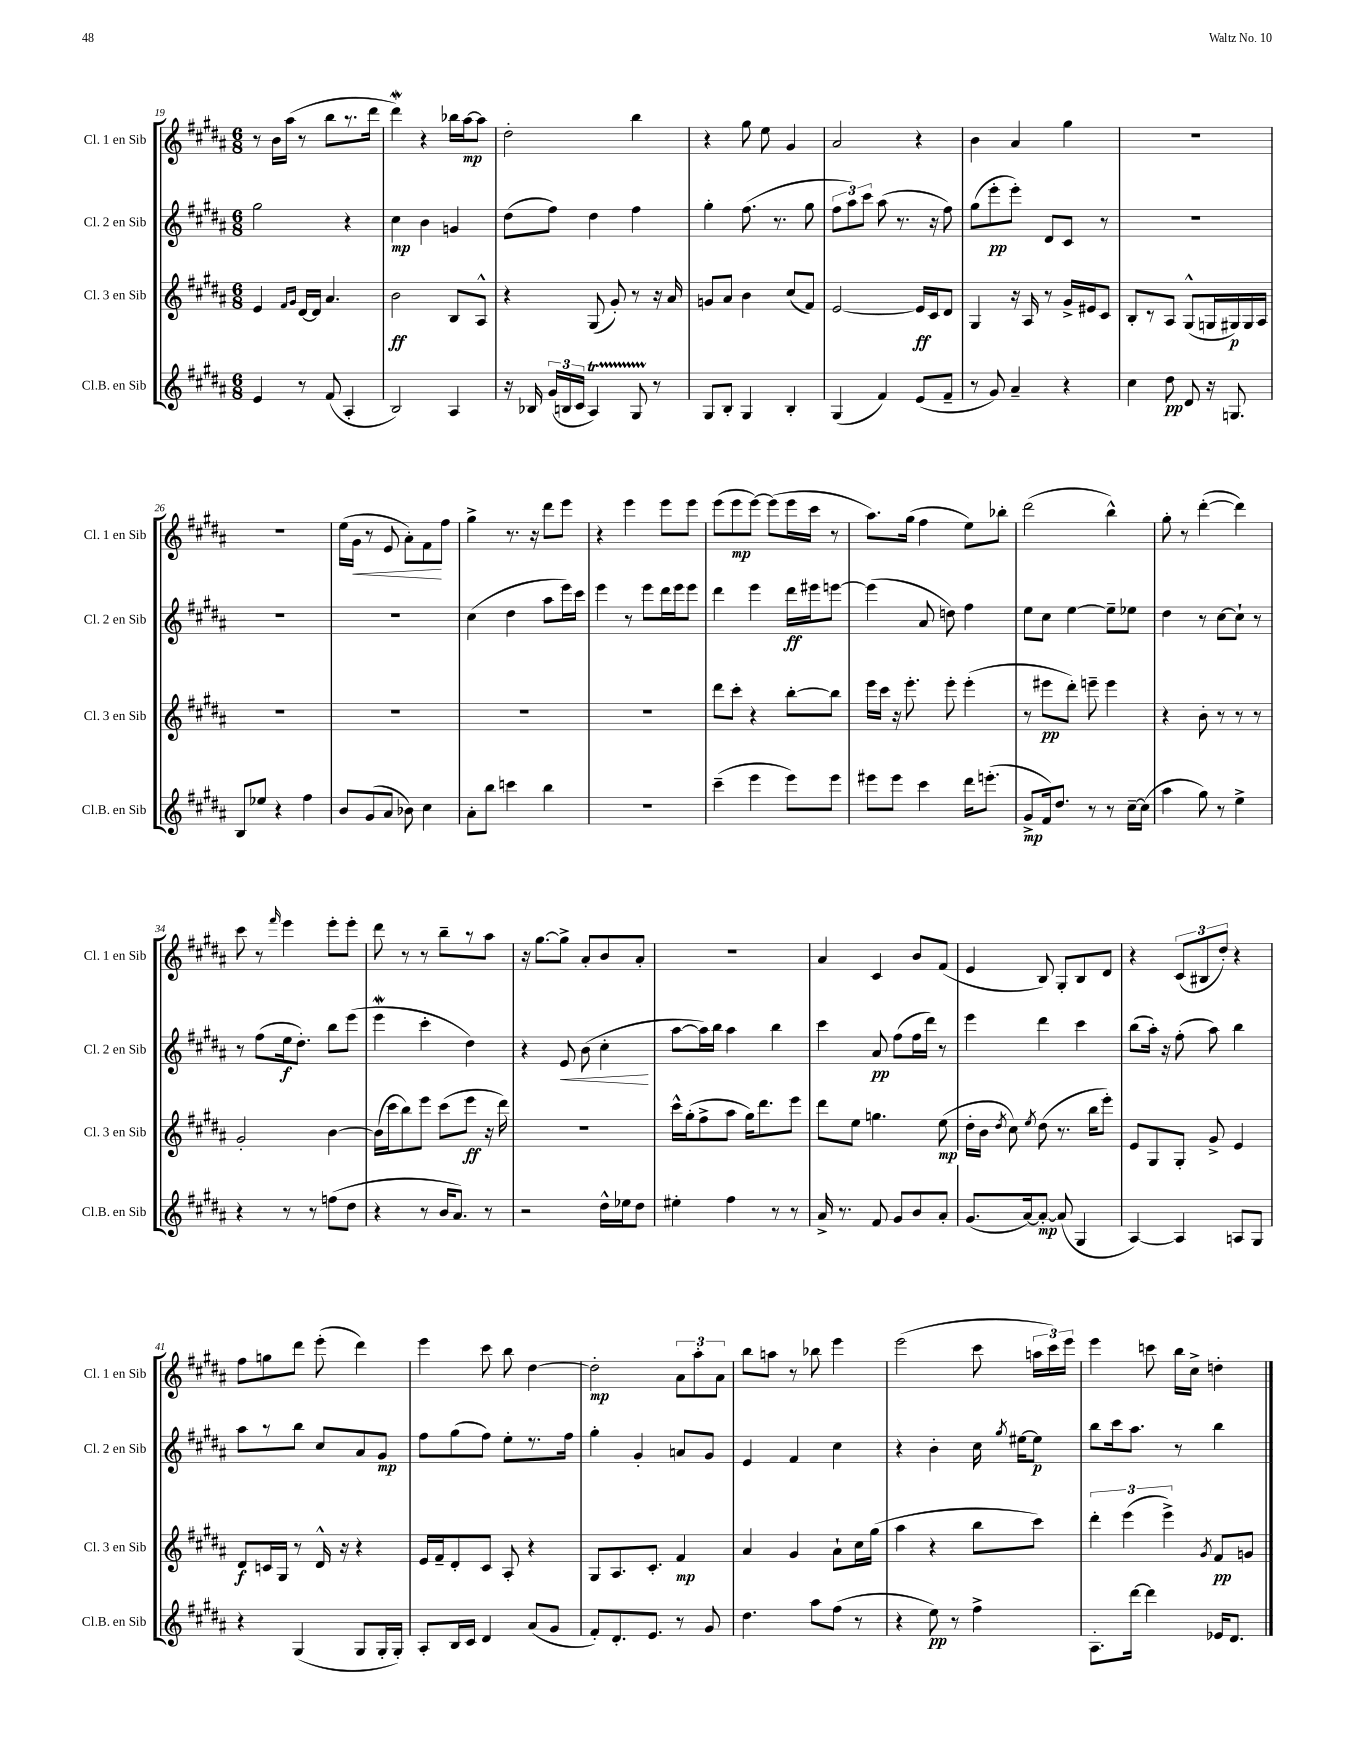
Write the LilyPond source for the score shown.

<<
\new StaffGroup <<
\new Staff = "s0" \with { instrumentName = "Cl. 1 en Sib" shortInstrumentName = "Cl. 1 en Sib" } {
    \clef treble \key b \major \numericTimeSignature \time 6/8
    \autoBeamOff r8 b'16[ ais''16]( r8 b''8[ r8. dis'''16] |
    dis'''4\mordent) r4 bes''16[ ais''16~\mp ais''8] |
    dis''2-. b''4 |
    r4 gis''8 e''8 gis'4 |
    ais'2 r4 |
    b'4 ais'4 gis''4 |
    R2. |
    R2. |
    e''16[( gis'16]\< r8 e'8 ais'8[-.) fis'8\! fis''8] |
    gis''4-> r8. r16 dis'''8[ e'''8] |
    r4 e'''4 e'''8[ e'''8] |
    e'''8[( e'''8\mp e'''8]~) e'''8[( e'''16 cis'''16] r8 |
    ais''8.[) gis''16]( fis''4 e''8[) bes''8]-. |
    dis'''2( b''4-^) |
    gis''8-. r8 dis'''4~-.( dis'''4) |
    cis'''8 r8 \grace { fis'''16 } e'''4 e'''8[-. e'''8]-. |
    dis'''8 r8 r8 b''8[-- r8 ais''8] |
    r16 gis''8.[~ gis''8]-> ais'8[-. b'8 ais'8]-. |
    R2. |
    ais'4 cis'4 b'8[ fis'8]( |
    e'4 b8) gis8[-. b8 dis'8] |
    r4 \tuplet 3/2 { cis'8[( bis8 dis''8]-.) } r4 |
    fis''8[ g''8 dis'''8] e'''8-.( dis'''4) |
    e'''4 cis'''8 b''8 dis''4~ |
    dis''2-.\mp \tuplet 3/2 { ais'8[ ais''8-. ais'8] } |
    b''8[ a''8] r8 bes''8 e'''4 |
    e'''2( cis'''8 \tuplet 3/2 { a''16[ cis'''16) e'''16] } |
    e'''4 c'''8 b''16[ cis''16]-> d''4-. \bar "|." |
}
\new Staff = "s1" \with { instrumentName = "Cl. 2 en Sib" shortInstrumentName = "Cl. 2 en Sib" } {
    \clef treble \key b \major \numericTimeSignature \time 6/8
    \autoBeamOff gis''2 r4 |
    cis''4\mp b'4 g'4 |
    dis''8[( fis''8]) dis''4 fis''4 |
    gis''4-. fis''8.( r8. gis''8 |
    \tuplet 3/2 { fis''8[ ais''8) cis'''8] } ais''8( r8. r16 fis''8) |
    gis''8[( e'''8-.\pp e'''8]-.) dis'8[ cis'8] r8 |
    R2. |
    R2. |
    R2. |
    cis''4( dis''4 ais''8[ e'''16) cis'''16] |
    e'''4 r8 e'''8[ dis'''16 e'''16 e'''8] |
    dis'''4 e'''4 dis'''16[\ff eis'''16 e'''8]~ |
    e'''4( ais'8 d''8) fis''4 |
    e''8[ cis''8] e''4~ e''8[-- ees''8] |
    dis''4 r8 cis''8[~ cis''8]-! r8 |
    r8 fis''8[( e''16\f dis''8.]-.) b''8[ e'''8]( |
    e'''4\mordent cis'''4-. dis''4) |
    r4 e'8\< b'8( cis''4-.\! |
    ais''8[~ ais''16) b''16] ais''4 b''4 |
    cis'''4 ais'8\pp fis''8[( fis''16 dis'''16]) r8 |
    e'''4 dis'''4 cis'''4 |
    b''8[( ais''16]-.) r16 fis''8-.( ais''8) b''4 |
    ais''8[ r8 b''8] cis''8[ ais'8 gis'8]\mp |
    fis''8[ gis''8( fis''8]) e''8[-. r8. fis''16] |
    gis''4-. gis'4-. a'8[ gis'8] |
    e'4 fis'4 cis''4 |
    r4 b'4-. cis''16 \acciaccatura { gis''8 } eis''16[~ eis''8]\p |
    b''8[ cis'''16 ais''8.] r8 b''4 \bar "|." |
}
\new Staff = "s2" \with { instrumentName = "Cl. 3 en Sib" shortInstrumentName = "Cl. 3 en Sib" } {
    \clef treble \key b \major \numericTimeSignature \time 6/8
    \autoBeamOff e'4 \grace { fis'16[ gis'16] } dis'16[~ dis'16] ais'4. |
    b'2\ff b8[ ais8]-^ |
    r4 gis8( gis'8-.) r8 r16 ais'16 |
    g'8[ ais'8] b'4 cis''8[( fis'8]) |
    e'2~ e'16[\ff cis'16 dis'8] |
    gis4 r16 ais16 r8 gis'16[-> eis'16 cis'8] |
    b8[-. r8 ais8] gis8[-^( g16 gis16\p) gis16 ais16] |
    R2. |
    R2. |
    R2. |
    R2. |
    dis'''8[ cis'''8]-. r4 b''8[~-. b''8] |
    e'''16[ cis'''16] r16 e'''8.-. e'''8-. e'''4-.( |
    r8 eis'''8[\pp dis'''8]-.) e'''8-- e'''4 |
    r4 b'8-. r8 r8 r8 |
    gis'2-. b'4~ |
    b'16[( cis'''16 b''8) e'''8] cis'''8[( e'''8]\ff r16 dis'''16) |
    R2. |
    cis'''16[-^ gis''16-.( fis''8-> ais''8] gis''16[) dis'''8. e'''8] |
    dis'''8[ e''8] g''4. e''8\mp( |
    dis''16[-. b'16] \acciaccatura { dis''8 } cis''8) \acciaccatura { e''8 } dis''8( r8. b''16[ e'''8]-.) |
    e'8[ gis8 gis8]-. gis'8-> e'4 |
    dis'8[\f c'16 gis16] r8 dis'16-^ r16 r4 |
    e'16[ fis'16-- dis'8-. cis'8] ais8-. r4 |
    gis8[ ais8. cis'8.]-. fis'4\mp |
    ais'4 gis'4 ais'8[-! cis''16 gis''16]( |
    ais''4 r4 b''8[ cis'''8]) |
    \tuplet 3/2 { dis'''4-. e'''4( e'''4->) } \acciaccatura { gis'8 } fis'8[\pp g'8] \bar "|." |
}
\new Staff = "s3" \with { instrumentName = "Cl.B. en Sib" shortInstrumentName = "Cl.B. en Sib" } {
    \clef treble \key b \major \numericTimeSignature \time 6/8
    \autoBeamOff e'4 r8 fis'8( ais4-. |
    b2) ais4 |
    r16 bes16 \tuplet 3/2 { gis'16[( b16 cis'16] } ais4\startTrillSpan) gis8 r8\stopTrillSpan |
    gis8[ b8]-. gis4 b4-. |
    gis4( fis'4) e'8[( fis'8]-- |
    r8 gis'8) ais'4-- r4 |
    cis''4 dis''8\pp dis'8 r16 g8. |
    b8[ ees''8] r4 fis''4 |
    b'8[ gis'8( ais'8] bes'8) cis''4 |
    ais'8[-. b''8] c'''4 b''4 |
    R2. |
    cis'''4--( e'''4 e'''8[) e'''8] |
    eis'''8[ eis'''8] cis'''4 dis'''16[ e'''8.]-.( |
    gis'8[->\mp fis'16) dis''8.] r8 r8 cis''16[~-- cis''16]( |
    ais''4 gis''8) r8 e''4-> |
    r4 r8 r8 f''8[( dis''8] |
    r4 r8 b'16[ ais'8.]) r8 |
    r2 dis''16[-^ ees''16 dis''8] |
    eis''4-. fis''4 r8 r8 |
    ais'16-> r8. fis'8 gis'8[ b'8 ais'8]-. |
    gis'8.[( ais'16~) ais'8]~-.\mp ais'8( gis4 |
    ais4~) ais4 a8[ gis8] |
    r4 gis4( gis8[ gis16-. gis16]-.) |
    ais8[-. b16 cis'16] dis'4 ais'8[( gis'8] |
    fis'8[-.) dis'8.-. e'8.] r8 gis'8 |
    dis''4. ais''8[ fis''8]( r8 |
    r4 e''8\pp) r8 fis''4-> |
    ais8.[-. dis'''16]~ dis'''4 ees'16[ dis'8.] \bar "|." |
}
>>
>>
\layout { \context { \Score currentBarNumber = #19 } }
